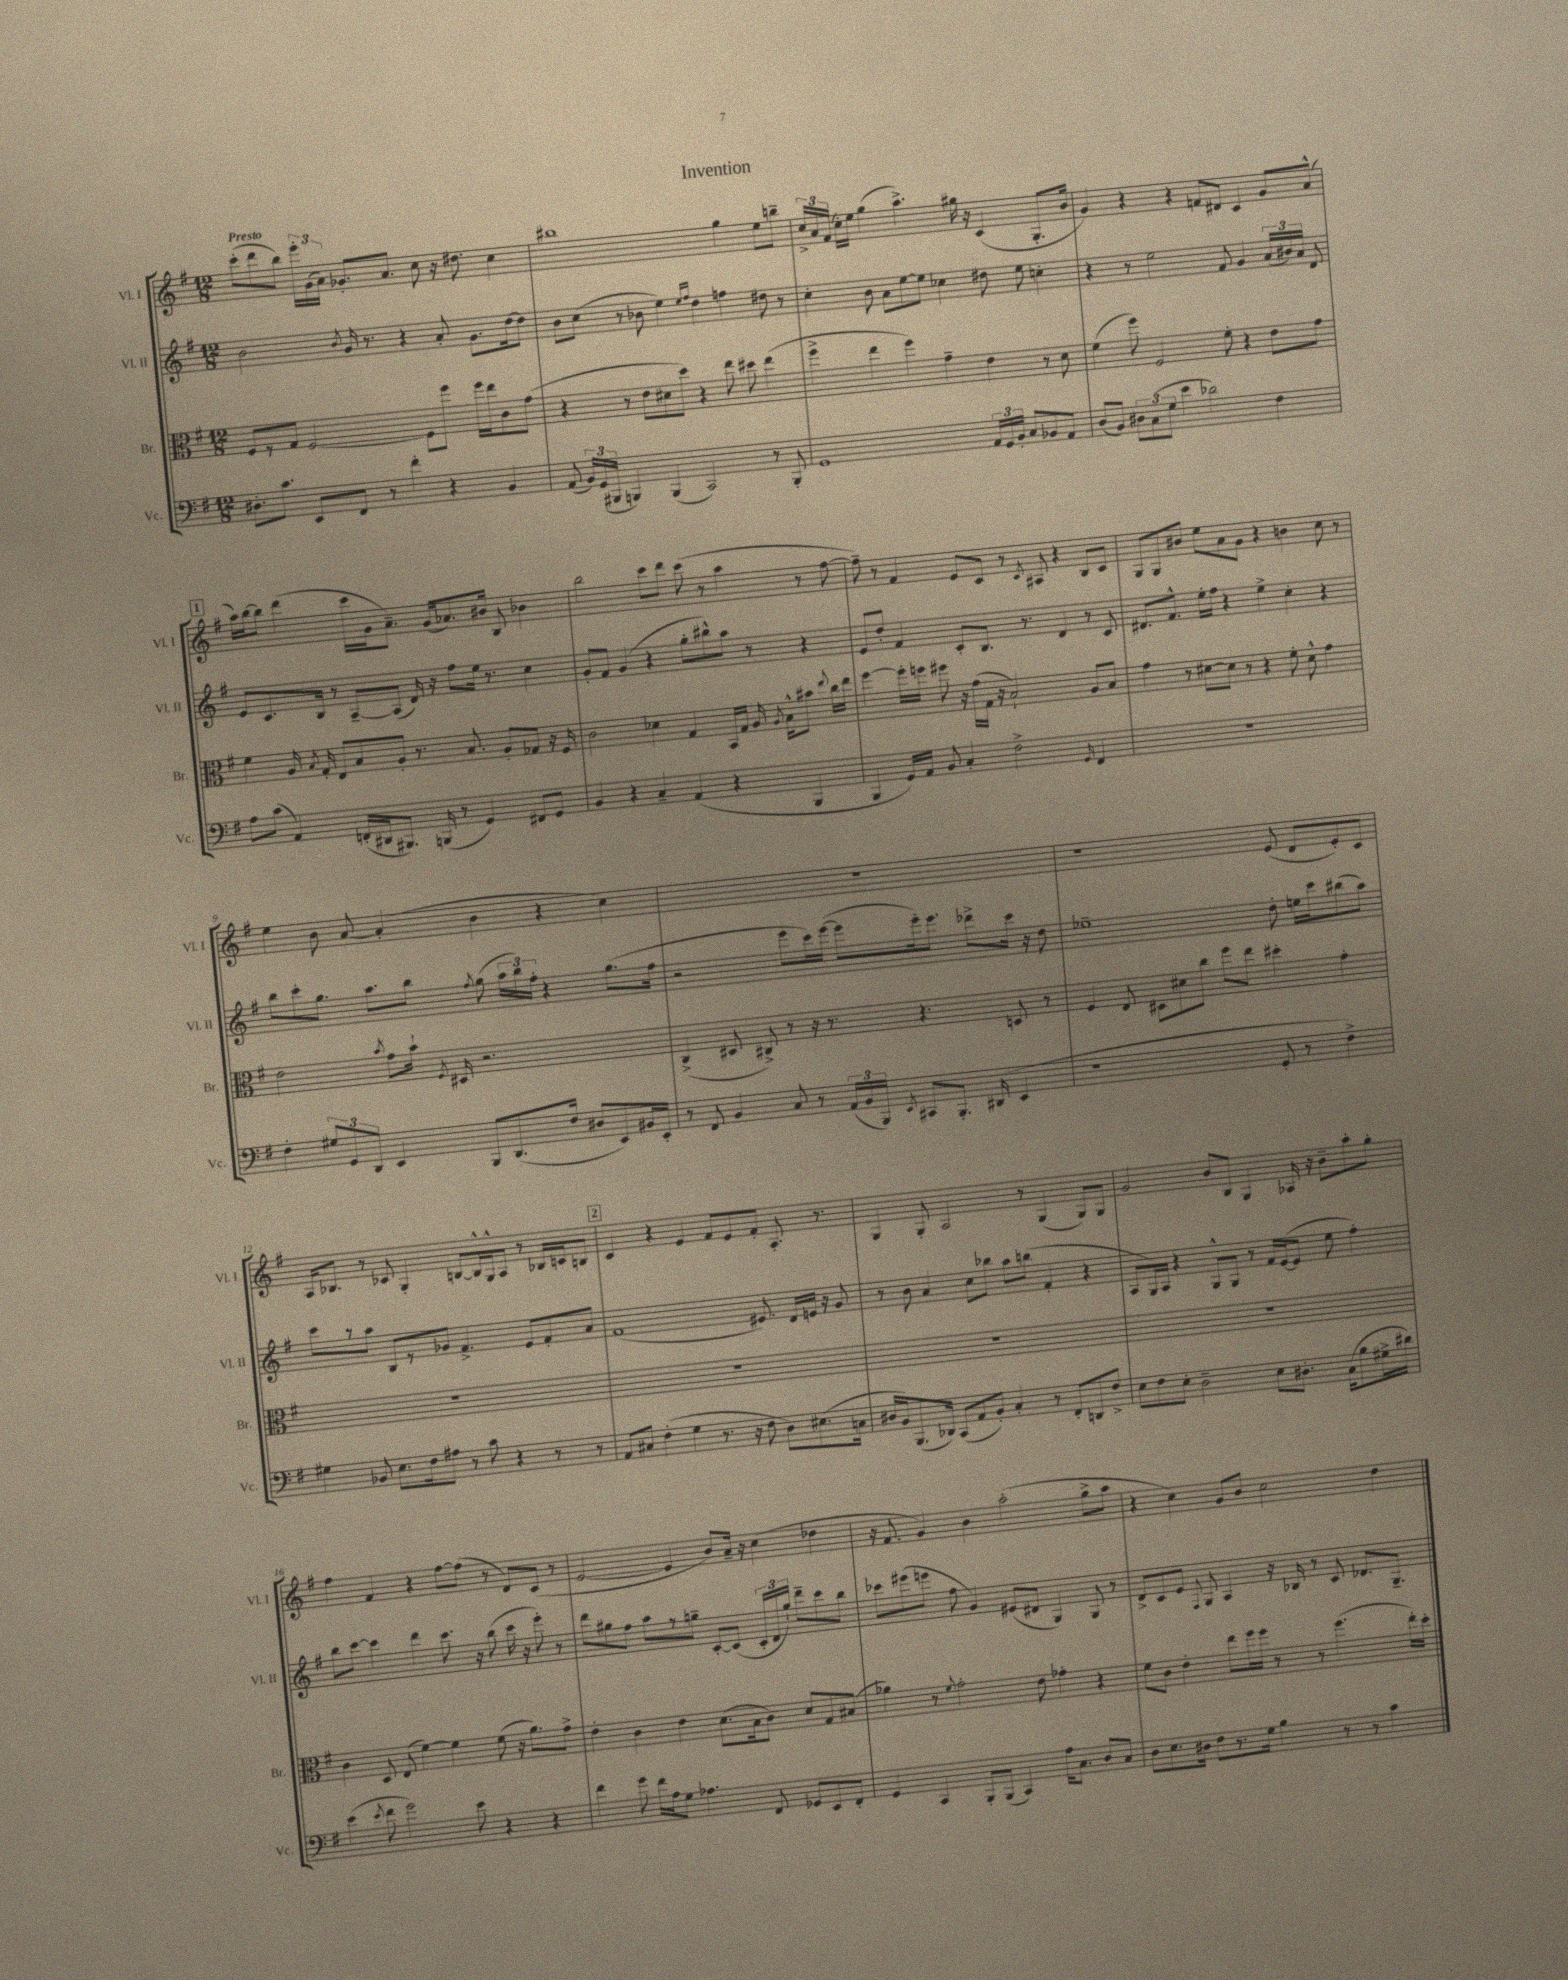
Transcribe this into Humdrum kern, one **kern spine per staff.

**kern	**kern	**kern	**kern
*staff4	*staff3	*staff2	*staff1
*clefF4	*clefC3	*clefG2	*clefG2
*k[f#]	*k[f#]	*k[f#]	*k[f#]
*M12/8	*M12/8	*M12/8	*M12/8
8.D#'	8F#	2b	(8ccc'
.	8r	.	8ddd
8.c	.	.	.
.	8G	.	8bb)
8EE	[2F#	.	24eee'
.	.	.	(24g
.	.	.	24a)
.	.	8qb	.
8FF#	.	16g	8.g-'
.	.	8.r	.
8r	.	.	.
.	.	.	8.a
4f#'	.	4r	.
.	8F#]	.	8cc
4r	8ff#	8a'	16r
.	.	.	8.dd#
.	16ff#	8.g	.
.	16ee	.	.
4BB	8c	.	4cc
.	.	[16dd	.
.	(8g	8dd]	.
=	=	=	=
(8AA	4r	8b	1bb#
24BB)	.	(8cc	.
(24GG	.	.	.
24BBB#	.	.	.
4BBB)	8r	8r	.
.	8e	8b-	.
(4BBB	8d#	4ee)	.
.	8dd)	.	.
.	.	16qqee	.
.	.	16qqff#	.
2CC)	4r	4dd	.
.	8ee	4ff	4gg
.	8dd#	.	.
8r	(4ee	8dd#	8ee
8BBB'	.	8r	8bb~
=	=	=	=
1GG	4ff#^	4cc'	24cc^
.	.	.	24a
.	.	.	(24f#
.	.	.	16cc')
.	.	.	16ee
.	4ee	8b	(4gg
.	.	8a	.
.	4ff#)	[8ee	4.aa^)
.	.	8ee]	.
.	4g~	4cc-	.
.	.	.	16gg#
.	.	.	16r
24AA	4e	8dd#	(4c
24GG	.	.	.
24BB'	.	.	.
8C	.	8ee	.
8BB-	8r	4cc'	8.G'
8AA	8d	.	.
.	.	.	16b
=	=	=	=
(8D	(4f#	4r	4g)
8BB)	.	.	.
12D#	8ff#)	8r	4r
(12C	.	.	.
.	2F#	2ee	.
12G	.	.	.
4e	.	.	4r
2d-)	.	.	8f
.	8f#'	8f#	8d#
.	4r	4g	4c
4F#	8e	(24a	8g
.	.	24b#)	.
.	.	24a	.
.	8g	8d	(8a^^
=	=	=	=
8A	4f#	8e	16aa)
.	.	.	[16bb
(8c	.	8.c	8bb]
4AA)	16A	.	(4ddd
.	8qB	.	.
.	16G'	16B	.
.	8E	8r	.
(16FF'	8B	[8A~	16ccc
16DD#	.	.	16g
8.BBB#)	8A'	(8A]	8.a~)
.	8.r	16d)	.
(16BBB	.	16r	(16g
8r	.	8ff#	8.a-)
.	8.B	.	.
4GG)	.	16ee	.
.	.	8.r	16b#
.	8A'	.	8B
8FF#	8G-	4cc	4b-
8GG	16r	.	.
.	16F#	.	.
=	=	=	=
4BB	2c	8g'	2bb
.	.	8f#	.
4r	.	(4g	.
4C~	4d-	4r	8ccc
.	.	.	8ddd
(4AA	4G	8gg'	(8ccc
.	.	8bb#^^)	8r
4r	16BB	8aa	4aa
.	16G	.	.
.	16A	8r	.
.	8qA	.	.
.	16B^^	.	.
4BBB	8b#	4r	8r
.	8qqee	.	.
.	16cc	.	[8ff#
.	16ee	.	.
=	=	=	=
4BBB	[4ff#	8e	8ff#~])
.	.	8dd'	8r
16GG)	16ff#']	4f#	4f#
16AA	16ff	.	.
8BB	8ff#	.	.
4C'	16r	8c'	8e
.	(16g	.	.
.	16G	8.B	8c
.	16r	.	.
2F#^	2B`)	.	8r
.	.	8.r	.
.	.	.	8qc
.	.	.	8A#
.	.	4d	4r
16qqGG	.	.	.
4FF#	8A	8r	8B
.	8B	8c	8c
=	=	=	=
1.r	4g	8.d#	8G
.	.	.	8G
.	.	8.f#^^	.
.	8r	.	8b#
.	[8d#	16ee'	8ee
.	.	16ff#	.
.	8d#]	4r	8a
.	8r	.	8g
.	4r	4ee^	4r
.	8f#'	4cc'	4b
.	8d#^^	.	.
.	4g	4r	8cc
.	.	.	8r
=	=	=	=
4F#'	2e	8bb	4ee
.	.	8ccc'	.
12G#	.	8.gg	8b
12GG	.	.	.
.	.	.	[8a
12DD	.	.	.
.	.	8.aa	.
.	8qb	.	.
4EE	8g	.	(4a']
.	16b`	8bb	.
.	8qF#	.	.
.	16D#	.	.
.	.	8qff#	.
8BBB	2.r	(8gg	4b
(8.DD	.	24aa	.
.	.	24bb)	.
.	.	24ff#'	.
.	.	4r	4r
16F#	.	.	.
8D#	.	.	.
8EE)	.	(8.gg	4cc)
16BB#	.	.	.
16EE'	.	16ff#	.
=	=	=	=
8r	(4C^	2r	1.r
8FF#	.	.	.
4BB	8D#	.	.
.	8C#^)	.	.
8C	8r	8eee	.
8r	16r	16ccc)	.
.	8.r	([16eee	.
(24AA	.	8eee]	.
24BB	.	.	.
24BBB)	.	.	.
8qEE	.	.	.
8CC#	4.r	16eee')	.
.	.	8.eee	.
8.BBB'	.	.	.
.	.	8ddd-^	.
(16DD#	.	.	.
4EE	8D	16ccc	.
.	.	16r	.
.	8r	8dd	.
=	=	=	=
1r	4F#	1ee-~	1r
.	8E	.	.
.	8D#	.	.
.	8d#	.	.
.	8cc	.	.
.	8ff#	.	.
.	8ee	.	.
8GG'	4dd#'	8dd'	(8e
8r	.	16ee	8d
.	.	16ccc	.
4F#^)	4g'	(8bb#	8e')
.	.	8aa)	8c
=	=	=	=
4G#	1.r	8ccc	16A
.	.	.	8.B-
.	.	8r	.
8BB-	.	8aa	8r
8.E	.	8B	8c-
.	.	8r	4G'
16F#	.	.	.
8A#	.	8g-	.
8r	.	4.f#^	[8B
8c	.	.	16B^^]
.	.	.	16G^^
4r	.	.	8A
.	.	8e	8r
8r	.	8f#'	16B-
.	.	.	16c
8r	.	8a	8B
=	=	=	=
8AA	1.r	(1f#	4c
8C#	.	.	.
(4F#'	.	.	4r
4G	.	.	4e
8.r	.	.	8f#
.	.	.	8e
16r	.	.	.
8F#	.	8.e#)	8f#'
8D)	.	.	8.A'
.	.	16d	.
(8.E#	.	16e	.
.	.	16r	8.r
.	.	8g	.
16C	.	.	.
=	=	=	=
16D#	1.r	8r	4G
16BB)	.	.	.
(8.BBB	.	8b	.
.	.	4a	8G'
16DD-)	.	.	.
(8CC	.	.	2A
8AA	.	8cc	.
8BB')	.	8bb-	.
4C'	.	8aa	.
.	.	(8bb	8r
8r	.	4f#'	(4G
8FF#'	.	.	.
8DD	.	4r	8G)
8F#^	.	.	8G
=	=	=	=
8E	1.r	8A	2g
8F#	.	16G)	.
.	.	16A	.
8E'	.	4r	.
2D~	.	.	.
.	.	8G^^	8b
.	.	8G	8B
.	.	8r	4G
8E	.	16f#	.
.	.	([16e	.
8.D#'	.	8e]	16A-
.	.	.	16r
.	.	8ee	8b~
(16C	.	.	.
8B	.	4ff#')	8aa'
16G#^	.	.	8gg'
16d#)	.	.	.
=	=	=	=
(4e	4c	8bb	4ff#
.	.	[8ccc	.
8qe	.	.	.
8f#	8D	4ccc]	4f#
2g)	(8E	.	.
.	[4f#)	4ddd	4r
.	4f#]	8.ccc	[8ff#
8e	.	.	(8ff#]
.	.	16r	.
4r	(8f#	(8bb	8r
.	16r	16ccc	8d)
.	8.a)	16r	.
4r	.	8eee')	(8c
.	8g^	8r	8r
=	=	=	=
4f#	4e'	8ddd	[2e
.	.	8gg#	.
8g	4c	8ff#	.
16f#	.	8aa	.
16A	.	.	.
8G	4e	8r	4e]
4.A-	.	8gg~	.
.	(8.d	[8c'	8b)
.	.	(8c]	16a~
.	16B	.	16r
8FF#	8c)	24c'	(4cc
.	.	24d	.
.	.	24gg`)	.
8GG-	8d	8ddd~	.
8EE	8G	8ccc	4dd-
8FF#'	(8B#	8bb	.
=	=	=	=
4GG	4a-)	8ccc-	16r
.	.	.	8.f#
.	.	(8eee#	.
4CC	8r	8eee	4g)
.	8qqf#	.	.
.	2g'	8ff#	.
8BBB'	.	4g)	4b
(8BBB	.	.	.
4CC)	.	(8e#	(2aa'
.	8e	8d#	.
16A	4g-'	4G)	.
8.C	.	.	.
8D	4r	8G	8gg^
8C	.	8r	8aa
=	=	=	=
8D	8f#	8d^	4r
8.E	8c	8c	.
.	4e'	8e	4cc)
16D#	.	.	.
.	.	8qqF#	.
8F#	.	8G	.
8.r	8ee	4A	8g
.	16ff#	.	8b
16G	16ff#	.	.
4B	8r	16r	2cc
.	.	16B-	.
.	8r	8r	.
8r	(4.ff#	8c	.
8r	.	8.d-	.
4c	.	.	4dd
.	.	8.G~	.
.	16ee')	.	.
.	16dd'	.	.
==	==	==	==
*-	*-	*-	*-
